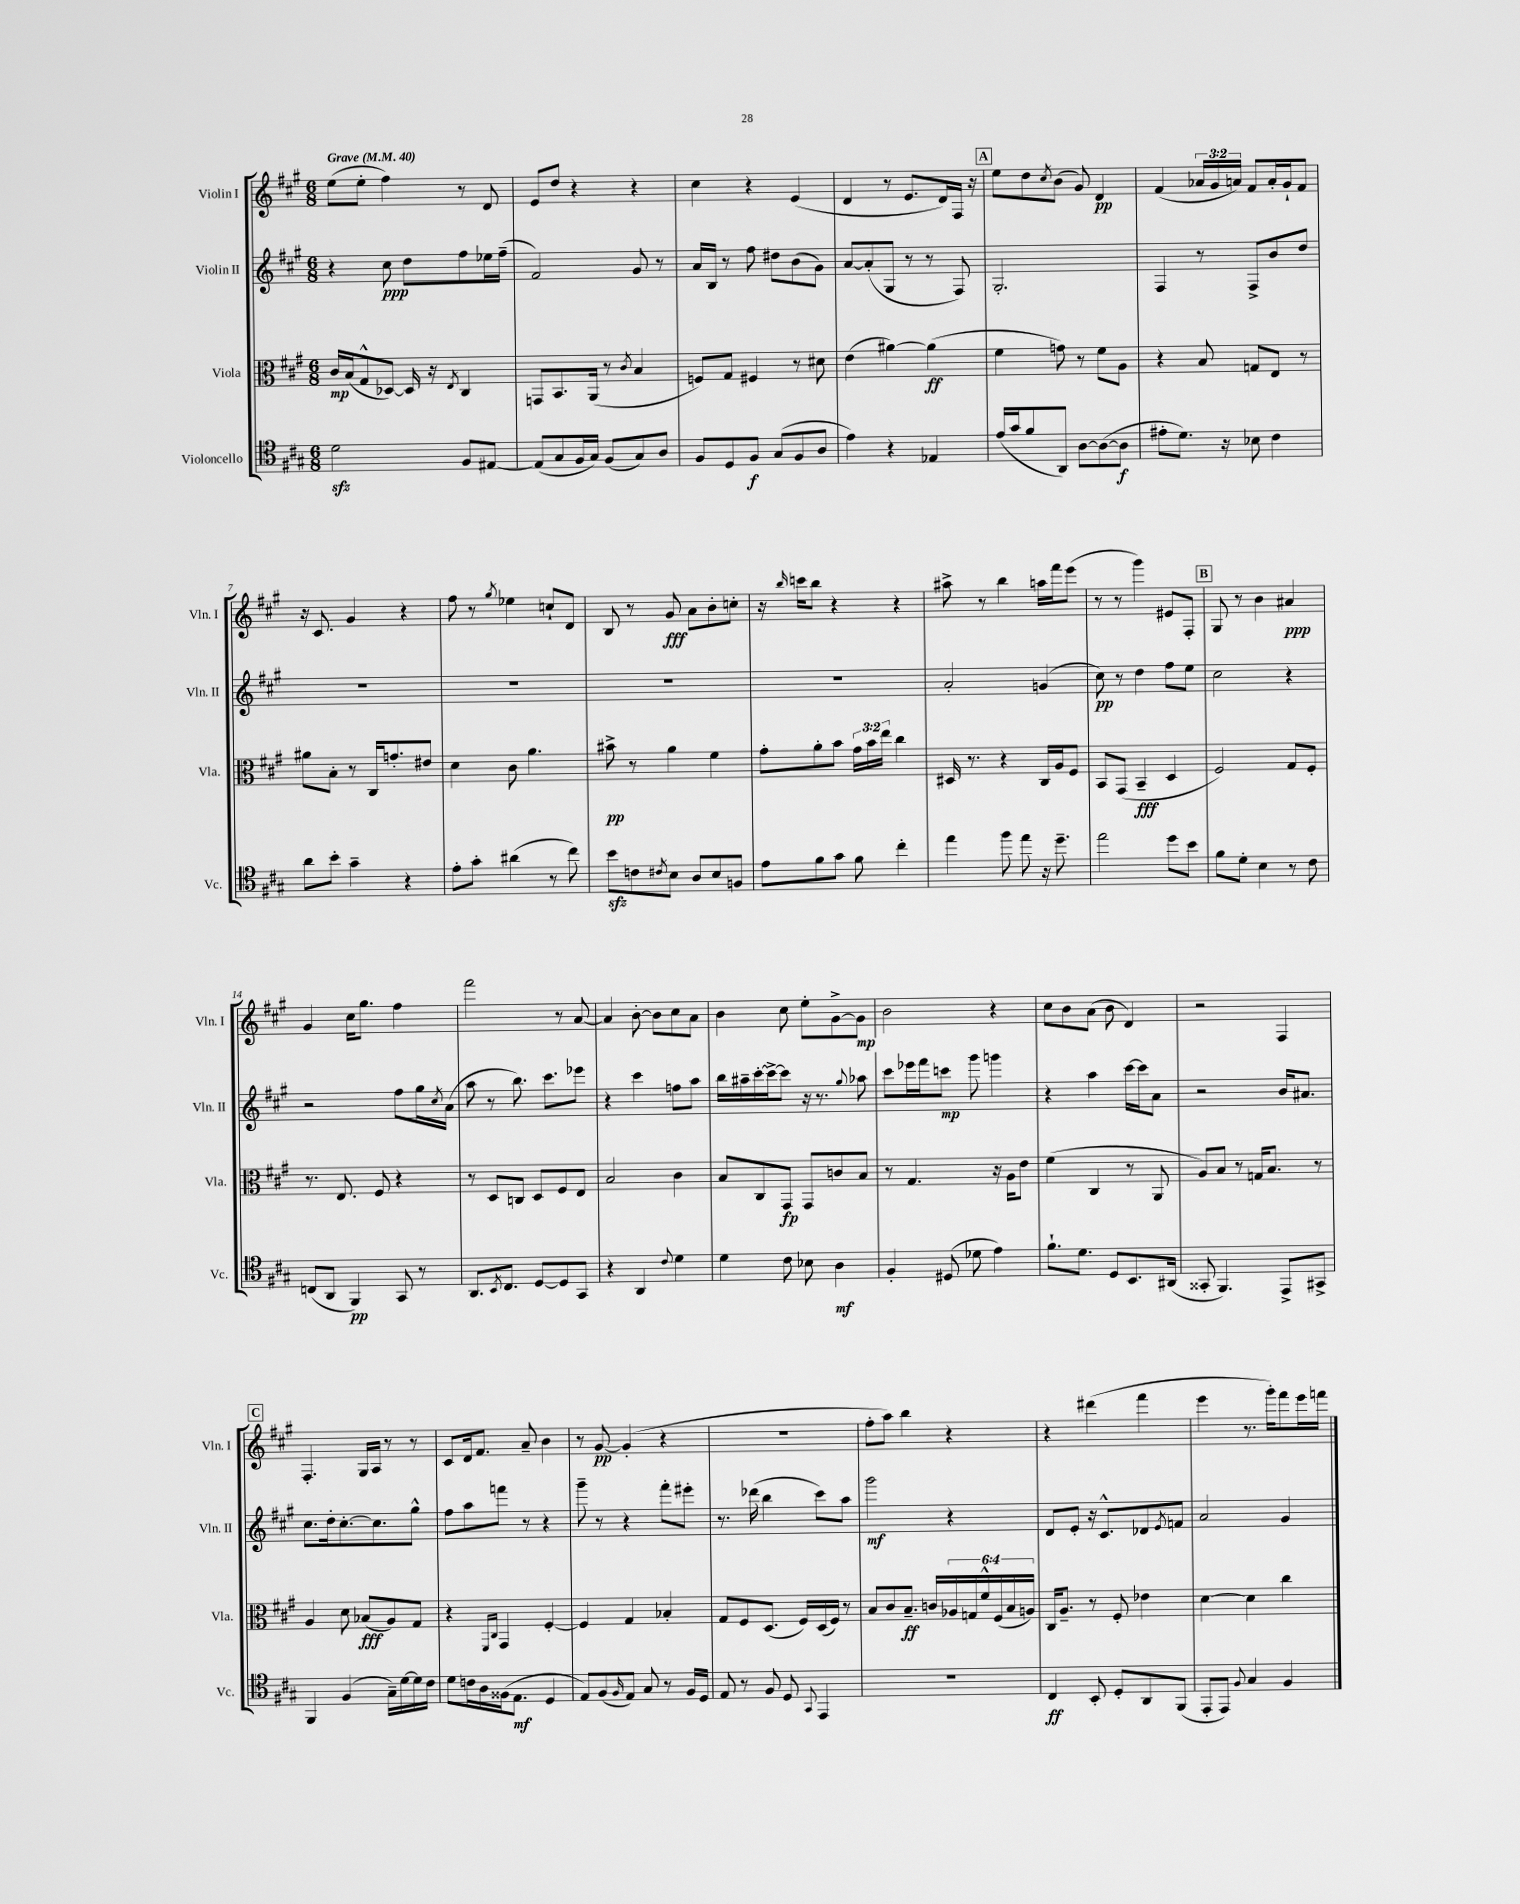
<<
\new StaffGroup <<
\new Staff = "s0" \with { instrumentName = "Violin I" shortInstrumentName = "Vln. I" } {
    \clef treble \key a \major \numericTimeSignature \time 6/8 \override Staff.TupletNumber.text = #tuplet-number::calc-fraction-text \tempo "Grave" 4 = 40
    e''8( e''8-. fis''4) r8 d'8 |
    e'8 d''8 r4 r4 |
    cis''4 r4 e'4( |
    d'4 r8 e'8. d'16) fis16 r16 |
    \mark \markup { \box "A" } e''8 d''8 \acciaccatura { cis''8 } b'8( gis'8) d'4\pp |
    fis'4( \tuplet 3/2 { aes'16 gis'16 a'16) } fis'8 a'16-. gis'16-! fis'8 |
    r16 cis'8. gis'4 r4 |
    fis''8 r8 \acciaccatura { gis''8 } ees''4 c''8-! d'8 |
    b8 r8 gis'8\fff a'8 b'8-. c''8-. |
    r16 \grace { b''16 } c'''16 b''8 r4 r4 |
    ais''8-> r8 b''4 a''16 fis'''16 e'''8( |
    r8 r8 gis'''4) eis'8 fis8-. |
    \mark \markup { \box "B" } gis8 r8 b'4 ais'4\ppp |
    gis'4 cis''16 gis''8. fis''4 |
    fis'''2 r8 a'8~ |
    a'4 b'8~-. b'8 cis''8 a'8 |
    b'4 cis''8 e''8-. gis'8~-> gis'8\mp |
    b'2 r4 |
    cis''8 b'8 a'8( b'8 d'4) |
    r2 fis4 |
    \mark \markup { \box "C" } fis4.-. gis16 a16 r8 r8 |
    cis'8 d'16 fis'8. a'8-- b'4 |
    r8 gis'8~\pp gis'4-.( r4 |
    R2. |
    fis''8-. a''8) b''4 r4 |
    r4 dis'''4( fis'''4 |
    e'''4 r8. gis'''16-.) fis'''8 e'''16 f'''16 \bar "|." |
}
\new Staff = "s1" \with { instrumentName = "Violin II" shortInstrumentName = "Vln. II" } {
    \clef treble \key a \major \numericTimeSignature \time 6/8
    r4 cis''8\ppp d''8 fis''8 ees''16 fis''16--( |
    fis'2) gis'8 r8 |
    a'16 b16 r8 fis''8 dis''8 b'8( gis'8) |
    a'8~ a'8-.( gis8 r8 r8 fis8) |
    \mark \markup { \box "A" } gis2.-. |
    fis4 r8 fis8-> b'8 d''8 |
    R2. |
    R2. |
    R2. |
    R2. |
    a'2-. g'4( |
    cis''8\pp) r8 d''4 fis''8 e''8 |
    \mark \markup { \box "B" } cis''2 r4 |
    r2 fis''8 gis''16 \acciaccatura { cis''8 } a'16( |
    a''8 r8 b''8.) cis'''8. ees'''8 |
    r4 cis'''4 f''8 a''8 |
    b''16 ais''16-- cis'''16~-. cis'''16~-> cis'''8 r16 r8. \appoggiatura { gis''8 } aes''8 |
    cis'''8 ees'''16 fis'''16 c'''8\mp gis'''8 g'''4 |
    r4 a''4 cis'''16~ cis'''16 a'8 |
    r2 b'16 ais'8. |
    \mark \markup { \box "C" } cis''8. d''16-. cis''8.~-. cis''8. gis''8-^ |
    fis''8 a''8 f'''8 r8 r4 |
    gis'''8-- r8 r4 fis'''8-. eis'''8-. |
    r8. des'''16( b''4 cis'''8) a''8 |
    gis'''2\mf r4 |
    d'8 e'8-. r16 cis'8.-^ des'8 \acciaccatura { e'8 } f'8 |
    a'2 gis'4 \bar "|." |
}
\new Staff = "s2" \with { instrumentName = "Viola" shortInstrumentName = "Vla." } {
    \clef alto \key a \major \numericTimeSignature \time 6/8 \override Staff.TupletNumber.text = #tuplet-number::calc-fraction-text
    cis'16\mp b16( gis8-^ des8~) des16 r16 \acciaccatura { e8 } cis4 |
    g,8 b,8. a,16( r8 \acciaccatura { cis'8 } b4 |
    f8) gis8 fis4 r8 dis'8 |
    e'4( ais'4~) ais'4\ff( |
    \mark \markup { \box "A" } fis'4 g'8) r8 fis'8 a8 |
    r4 b8 g8 e8 r8 |
    ais'8 b8-. r8 cis16 g'8.-. eis'8 |
    d'4 cis'8 a'4. |
    bis'8->\pp r8 a'4 fis'4 |
    gis'8-. a'8-. b'8 \tuplet 3/2 { gis'16 b'16 e''16 } cis''4 |
    dis16 r8. r4 cis16 a16 fis8 |
    b,8 gis,8( b,4--\fff d4 |
    \mark \markup { \box "B" } fis2) gis8 fis8-. |
    r8. e8. fis8 r4 |
    r8 d8 c8 d8 fis8 e8 |
    b2 cis'4 |
    b8 cis8 gis,8\fp gis,8 c'8 b8 |
    r8 gis4. r16 a16 e'8 |
    fis'4( cis4 r8 a,8 |
    a8) b8 r8 g16 b8. r8 |
    \mark \markup { \box "C" } a4 d'8 bes8\fff( a8) gis8 |
    r4 \grace { fis,16 cis16 } gis,4 fis4~-. |
    fis4 gis4 bes4-. |
    gis8 fis8 d8.( fis16) d16( fis16) r8 |
    b8 cis'8 b8.--\ff c'16 \tuplet 6/4 { aes16 g16 fis'16-^ fis16( b16 a16) } |
    cis16 a8.-- r8 fis8-. ees'4 |
    d'4~ d'4 cis''4 \bar "|." |
}
\new Staff = "s3" \with { instrumentName = "Violoncello" shortInstrumentName = "Vc." } {
    \clef tenor \key a \major \numericTimeSignature \time 6/8
    d'2\sfz fis8 eis8~ |
    eis8( gis8 fis16 gis16) fis8( gis8) a8 |
    fis8 d8 fis8\f gis8( fis8 a8 |
    e'4) r4 ees4 |
    \mark \markup { \box "A" } e'16( gis'16 fis'8 a,8) a8~ a8~( a8\f |
    eis'8-. d'8.) r16 bes8 cis'4 |
    a'8 b'8-. gis'4-- r4 |
    e'8-. gis'8-. ais'4( r8 cis''8) |
    b'8\sfz c'8 \acciaccatura { cis'8 } b8 a8 b8 f8 |
    e'8 fis'8 gis'8 fis'8 cis''4-. |
    e''4 fis''8 e''8 r16 d''8.-- |
    e''2 d''8 b'8 |
    \mark \markup { \box "B" } fis'8 d'8-. b4 r8 cis'8 |
    c8( a,8 fis,4\pp) gis,8 r8 |
    a,8. \acciaccatura { b,8 } cis8. d8~ d8 gis,8 |
    r4 a,4 \appoggiatura { cis'8 } d'4 |
    d'4 cis'8 bes8 a4\mf |
    fis4-. dis8( des'8 e'4) |
    fis'8.-! d'8. d8 b,8. ais,16( |
    gisis,8-. fis,4.) e,8-> gis,8-> |
    \mark \markup { \box "C" } fis,4 fis4( gis16--) d'16~ d'16 cis'16 |
    d'8 c'16 a16 fisis16( e8.\mf d4 |
    e8) fis8( \grace { fis16 } e8) gis8 r8 fis16 d16 |
    e8 r8 fis8 d8 \appoggiatura { gis,8 } e,4 |
    R2. |
    cis4\ff b,8-. d8-. a,8 fis,8( |
    e,8-. e,8) \appoggiatura { fis8 } gis4 fis4 \bar "|." |
}
>>
>>
